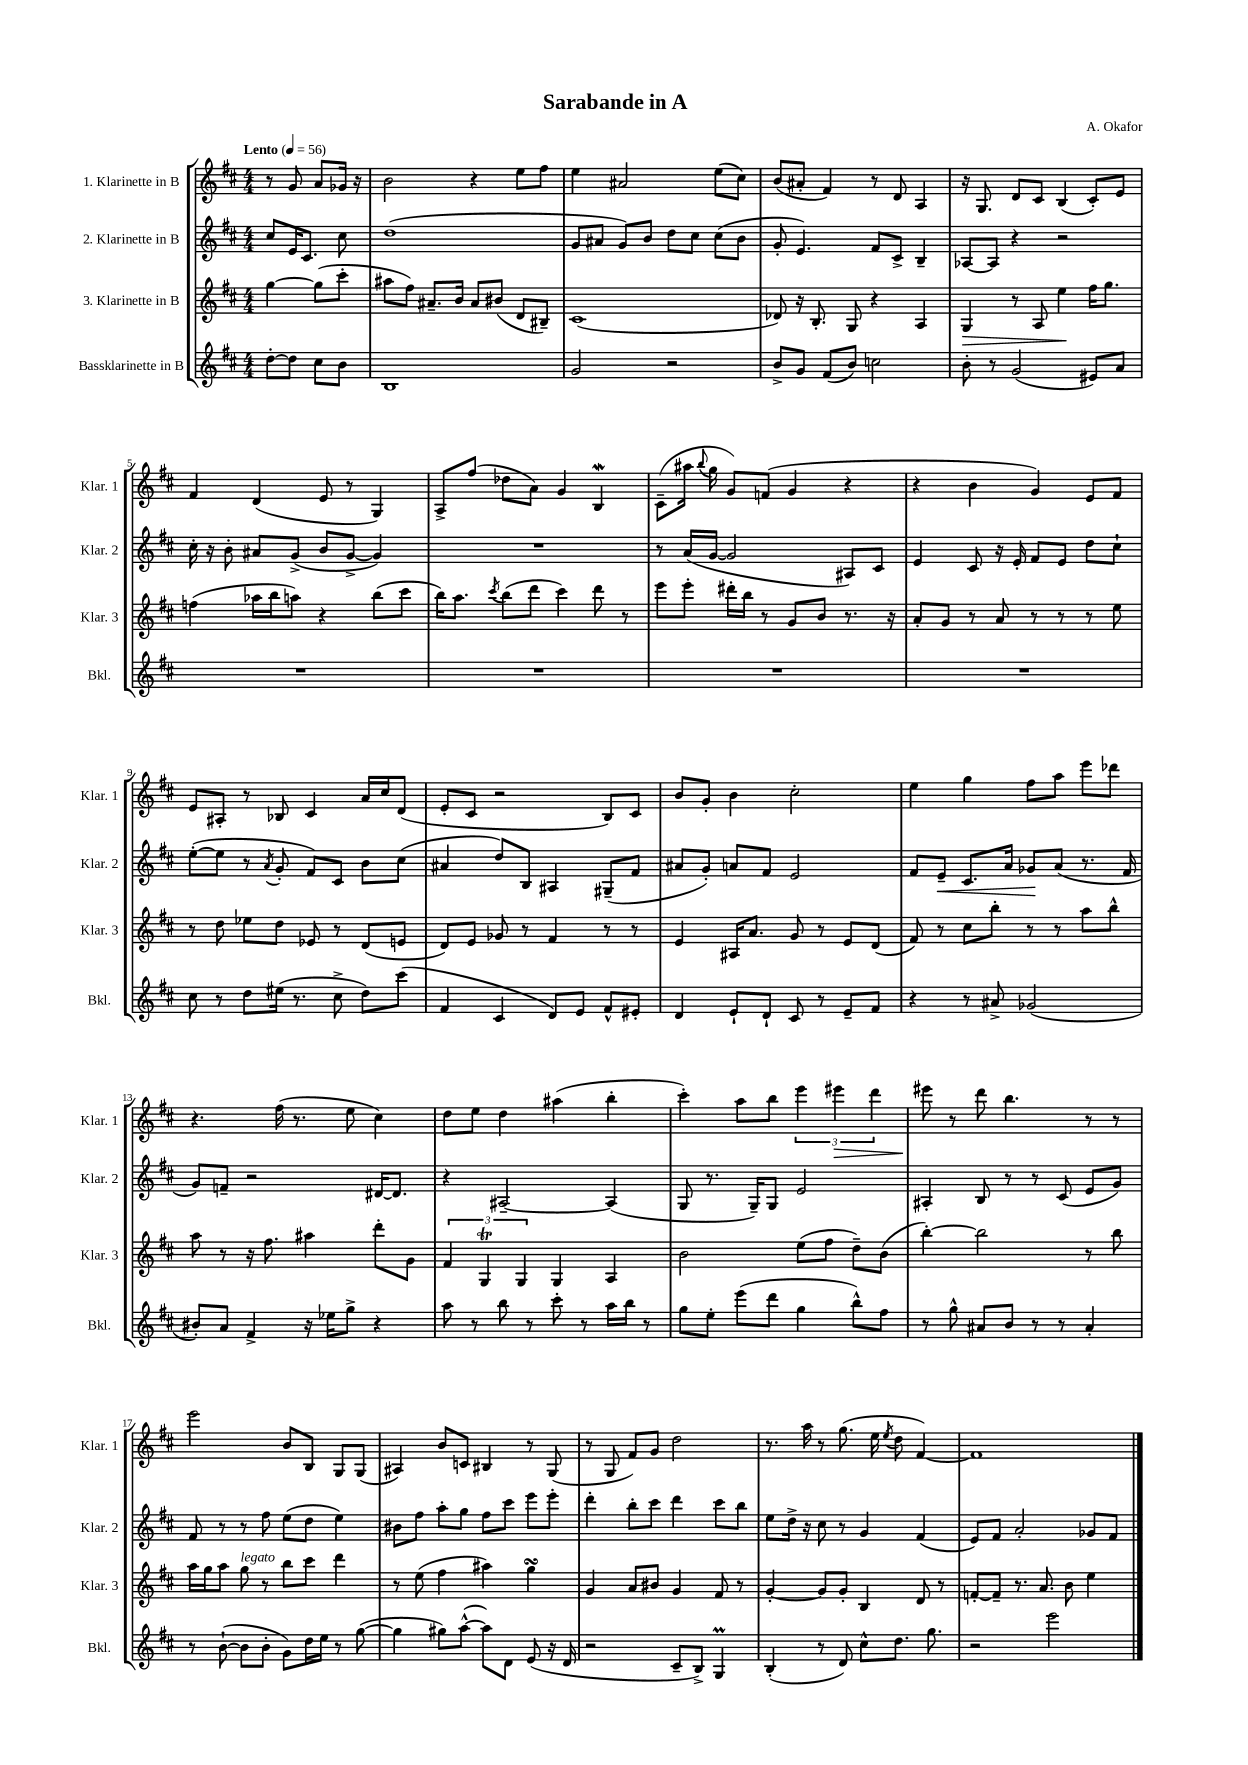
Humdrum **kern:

**kern	**kern	**kern	**kern
*staff4	*staff3	*staff2	*staff1
*clefG2	*clefG2	*clefG2	*clefG2
*k[f#c#]	*k[f#c#]	*k[f#c#]	*k[f#c#]
*M4/4	*M4/4	*M4/4	*M4/4
*MM56	*MM56	*MM56	*MM56
[8dd'	[4gg	8cc#	8r
8dd]	.	16e	8g
.	.	8.c#	.
8cc#	(8gg]	.	8a
8b	8ccc#'	8cc#	16g-
.	.	.	16r
=	=	=	=
1B	8aa#	(1dd	2b
.	8ff#)	.	.
.	8.a#~	.	.
.	16b	.	.
.	8a#	.	4r
.	(8b#	.	.
.	8d	.	8ee
.	8B#~)	.	8ff#
=	=	=	=
2g	(1c#	8g	4ee
.	.	8a#	.
.	.	8g)	2a#
.	.	8b	.
2r	.	8dd	.
.	.	8cc#	.
.	.	(8cc#	(8ee
.	.	8b	8cc#)
=	=	=	=
8b^	8d-)	8g'	(8b
8g	16r	4.e)	8a#'
.	8.B'	.	.
(8f#	.	.	4f#)
8b)	8G	.	.
2cc	4r	8f#	8r
.	.	8c#^	8d
.	4A	4B~	4A
=	=	=	=
8b'	4G	[8A-	16r
.	.	.	8.G
8r	.	8A-]	.
(2g	8r	4r	8d
.	8A	.	8c#
.	4ee	2r	(4B
8e#)	16ff#	.	8c#')
.	8.gg	.	.
8a	.	.	8e
=	=	=	=
1r	(4ff	16cc#'	4f#
.	.	16r	.
.	.	8b'	.
.	16aa-	8a#	(4d
.	16bb	.	.
.	8aa)	(8g^	.
.	4r	8b	8e
.	.	[8g^	8r
.	(8bb	4g])	4G)
.	8ccc#	.	.
=	=	=	=
1r	16bb)	1r	8A^
.	8.aa	.	.
.	.	.	(8ff#
.	8qccc#	.	.
.	(8bb	.	8dd-
.	8ddd	.	8a)
.	4ccc#)	.	4g
.	8ddd	.	4B
.	8r	.	.
=	=	=	=
1r	8eee	8r	(8c#~
.	8eee'	(16a	16aa#
.	.	.	8qqbb
.	.	[16g	16gg
.	16ddd#'	2g]	8g)
.	16bb	.	.
.	8r	.	(8f
.	8g	.	4g
.	8b	.	.
.	8.r	8A#)	4r
.	.	8c#	.
.	16r	.	.
=	=	=	=
1r	8a'	4e	4r
.	8g	.	.
.	8r	8c#	4b
.	8a	16r	.
.	.	16e'	.
.	8r	8f#	4g)
.	8r	8e	.
.	8r	8dd	8e
.	8ee	8cc#`	8f#
=	=	=	=
8cc#	8r	([8ee'	8e
8r	8dd	8ee]	8A#'
8dd	8ee-	8r	8r
.	.	8qa	.
(16ee#	8dd	8g'	8B-
8.r	.	.	.
.	8e-	8f#)	4c#
8cc#^	8r	8c#	.
8dd)	(8d	8b	16a
.	.	.	16cc#
(8ccc#	8e	(8cc#	(8d
=	=	=	=
4f#	8d)	4a#	8e'
.	8e	.	8c#
4c#	8g-	8dd)	2r
.	8r	8B	.
8d)	4f#	4A#	.
8e	.	.	.
8f#^^	8r	(8G#~	8B)
8e#'	8r	8f#	8c#
=	=	=	=
4d	4e	8a#	8b
.	.	8g')	8g'
8e`	16A#	8a	4b
.	8.a	.	.
8d`	.	8f#	.
8c#	8g	2e	2cc#'
8r	8r	.	.
8e~	8e	.	.
8f#	(8d	.	.
=	=	=	=
4r	8f#)	8f#	4ee
.	8r	8e~	.
8r	8cc#	8.c#	4gg
8a#^	8bb'	.	.
.	.	16a	.
(2g-	8r	8g-	8ff#
.	8r	(8a	8aa
.	8aa	8.r	8eee
.	8bb^^	.	8ddd-
.	.	16f#	.
=	=	=	=
8b#')	8aa	8g)	4.r
8a	8r	8f~	.
4f#^	16r	2r	.
.	8.ff#	.	.
.	.	.	(16ff#
.	.	.	8.r
16r	4aa#	.	.
16ee-	.	.	.
8gg^	.	.	8ee
4r	8ddd'	[16d#	4cc#)
.	.	8.d#]	.
.	8g	.	.
=	=	=	=
8aa	6f#	4r	8dd
8r	.	.	8ee
.	6G	.	.
8bb	.	[2A#~	4dd
.	6G	.	.
8r	.	.	.
8ccc#'	4G	.	(4aa#
8r	.	.	.
16aa	4A	(4A#]	4bb'
16bb	.	.	.
8r	.	.	.
=	=	=	=
8gg	2b	8G	4ccc#')
8ee'	.	8.r	.
(8eee	.	.	8aa
.	.	16G~)	.
8ddd	.	8G	8bb
4gg	(8ee	2e	6eee
.	8ff#	.	.
.	.	.	6eee#
8bb^^)	8dd~)	.	.
.	.	.	6ddd
8ff#	(8b	.	.
=	=	=	=
8r	[4bb')	4A#'	8eee#
8gg^^	.	.	8r
8a#	2bb]	8B	8ddd
8b	.	8r	4.bb
8r	.	8r	.
8r	.	(8c#	.
4a#'	8r	8e	8r
.	8bb	8g)	8r
=	=	=	=
8r	16aa	8f#	2eee
.	16gg	.	.
([8b`	8aa	8r	.
8b]	8gg	8r	.
8b'	8r	8ff#	.
8g)	8bb	(8ee	8b
16dd	8ccc#	8dd	8B
16ee	.	.	.
8r	4ddd	4ee)	8G
([8gg	.	.	(8G
=	=	=	=
4gg]	8r	8b#	4A#)
.	(8ee	8ff#	.
8gg#)	4ff#	8aa'	8b
([8aa^^	.	8gg	8c
8aa])	4aa#)	8ff#	4B#
8d	.	8ccc#	.
(8e	4gg	8eee	8r
16r	.	8eee'	(8G
16d	.	.	.
=	=	=	=
2r	4g	4ddd'	8r
.	.	.	8G
.	8a	8bb'	8f#)
.	8b#	8ccc#	8g
8c#~	4g	4ddd	2dd
8B^)	.	.	.
4G	8f#	8ccc#	.
.	8r	8bb	.
=	=	=	=
(4B'	[4g'	8ee	8.r
.	.	16dd^	.
.	.	16r	16aa
8r	8g]	8cc#	8r
8d)	8g'	8r	(8.gg
8cc#^^	4B	4g	.
.	.	.	16ee
.	.	.	8qee
8.dd	.	.	8dd
.	8d	(4f#	[4f#)
8.gg	.	.	.
.	8r	.	.
=	=	=	=
2r	[8f'	8e)	1f#]
.	8f~]	8f#	.
.	8.r	2a'	.
.	8.a	.	.
2eee	.	.	.
.	8b	.	.
.	4ee	8g-	.
.	.	8f#	.
==	==	==	==
*-	*-	*-	*-
